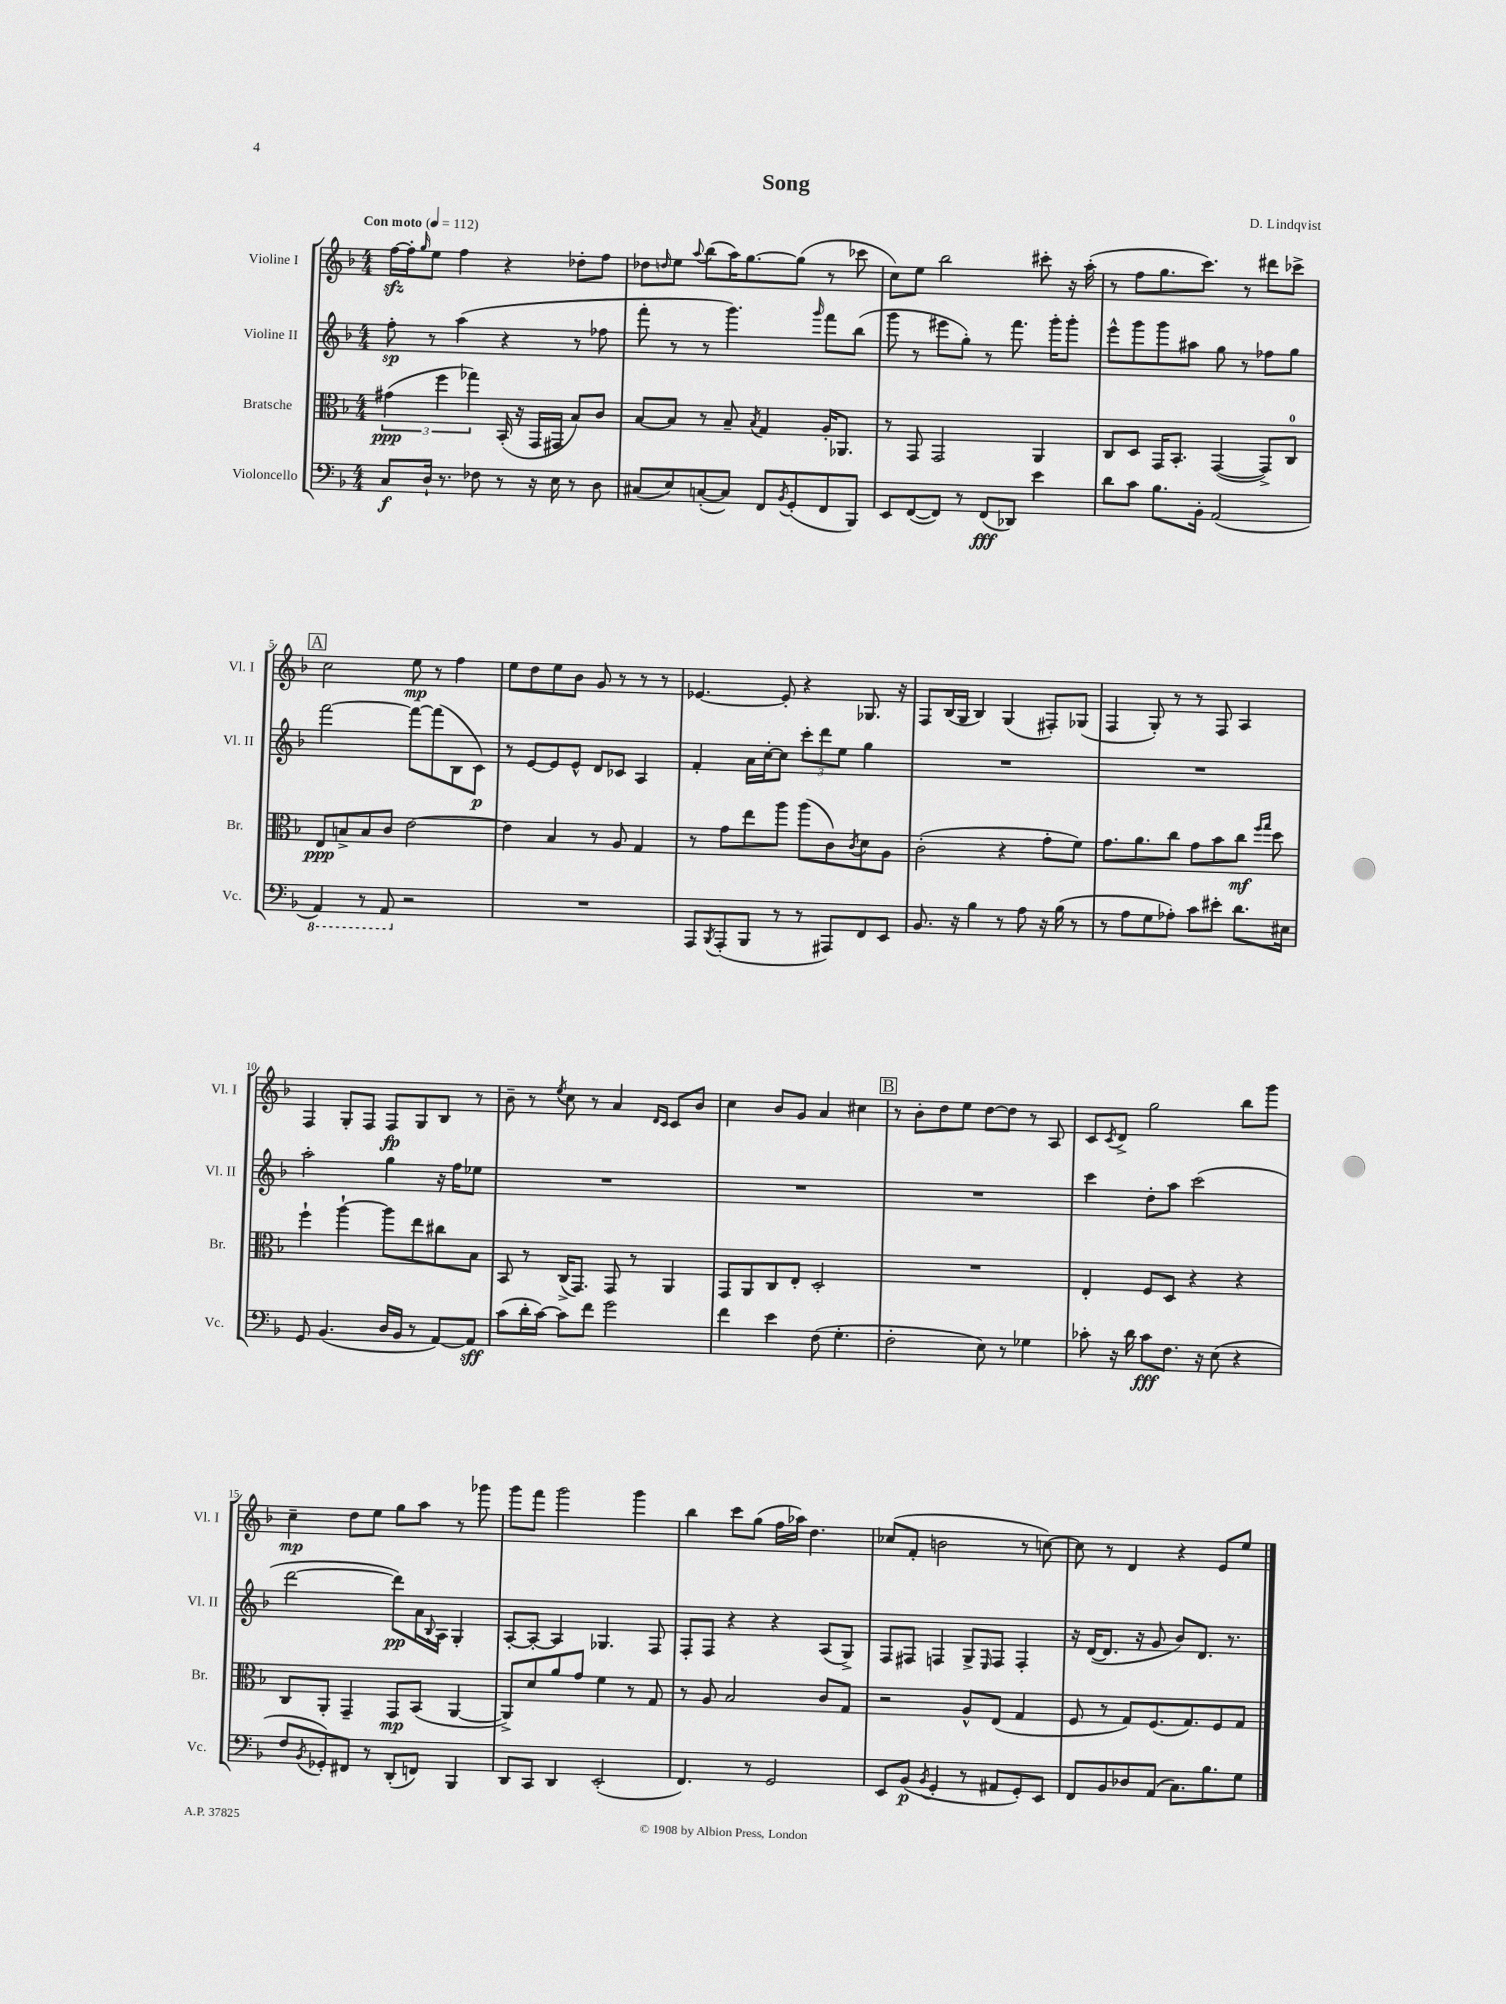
\header { title = "Song" composer = "D. Lindqvist" }
<<
\new StaffGroup <<
\new Staff = "s0" \with { instrumentName = "Violine I" shortInstrumentName = "Vl. I" } {
    \clef treble \key f \major \numericTimeSignature \time 4/4 \tempo "Con moto" 4 = 112
    f''16~\sfz f''16-. \grace { g''16 } e''8 f''4 r4 des''8-. f''8 |
    des''8 \grace { d''16 } e''8 \appoggiatura { a''8 } bes''8( a''16) g''8.~ g''8( r8 ces'''8 |
    c''8) e''8 bes''2 cis'''8-. r16 a''16-.( |
    r8 f''8 g''8. c'''8.) r8 dis'''8 ces'''8-> |
    \mark \markup { \box "A" } c''2 e''8\mp r8 f''4 |
    e''8 d''8 e''8 bes'8 g'8 r8 r8 r8 |
    ees'4.~ ees'8-. r4 ges8. r16 |
    f8 bes16( g16 bes4) g4( fis8-.) ges8( |
    f4 g8-.) r8 r8 f8 a4 |
    f4 g8-. f8 f8\fp g8 bes8 r8 |
    bes'8-- r8 \acciaccatura { e''8 } c''8 r8 a'4 \grace { d'16 c'16 } c'8 bes'8 |
    c''4 bes'8 g'8 a'4 cis''4 |
    \mark \markup { \box "B" } r8 bes'8-. d''8 e''8 d''8~ d''8 r8 a8 |
    c'8 \acciaccatura { c'8 } d'8-> g''2 bes''8 g'''8 |
    c''4--\mp d''8 e''8 g''8 a''8 r8 ges'''8 |
    g'''8 f'''8 g'''2 g'''4 |
    bes''4 c'''8 g''8( f''16 aes''16) d''4. |
    ces''8( f'8-. b'2 r8 c''8~) |
    c''8 r8 d'4 r4 e'8 e''8 \bar "|." |
}
\new Staff = "s1" \with { instrumentName = "Violine II" shortInstrumentName = "Vl. II" } {
    \clef treble \key f \major \numericTimeSignature \time 4/4
    f''8-.\sp r8 a''4( r4 r8 fes''8 |
    f'''8-. r8 r8 g'''4.) \grace { g'''16 } f'''8 bes''8( |
    g'''8 r8 eis'''8 g''8-.) r8 f'''8. g'''16-. g'''8-. |
    e'''8-^ g'''8 g'''8 ais''8 g''8 r8 fes''8 g''8 |
    \mark \markup { \box "A" } f'''2~ f'''8~ f'''8( bes8 c'8\p) |
    r8 e'8~ e'8 e'8-^ d'8 ces'8 a4 |
    f'4-. a'16 c''16~-. c''8 \tuplet 3/2 { c'''8-. d'''8 e''8 } g''4 |
    R1 |
    R1 |
    a''2-. g''4 r16 f''16 ees''8 |
    R1 |
    R1 |
    \mark \markup { \box "B" } R1 |
    c'''4 d''8-. a''8 c'''2( |
    d'''2~ d'''8\pp) a'16 \appoggiatura { bes8 } a16 g4-. |
    a8~-. a8~-. a4 ges4. f8 |
    f8-. f8 r4 r4 a8( g8->) |
    f8 fis8 f4 g8-> \grace { e16 } f8 f4-. |
    r16 d'16~( d'8. r16 g'8 bes'8) d'8. r8. \bar "|." |
}
\new Staff = "s2" \with { instrumentName = "Bratsche" shortInstrumentName = "Br." } {
    \clef alto \key f \major \numericTimeSignature \time 4/4
    \tuplet 3/2 { gis'4\ppp( f''4 ges''4) } bes,16-.( r16 g,16 gis,16 bes8) c'8 |
    bes8~ bes8 r8 bes8-- \acciaccatura { bes8 } g4 a16-. aes,8. |
    r8 g,8 g,2 a,4 |
    c8 d8 g,16 bes,8.-. g,4~( g,8->) c8-0 |
    \mark \markup { \box "A" } e8\ppp b8-> b8 c'8 e'2~ |
    e'4 bes4 r8 a8 g4 |
    r8 g'8 e''8 a''8 a''8( c'8) \acciaccatura { c'8 } d'8 a8 |
    c'2-.( r4 g'8-. f'8) |
    g'8. a'8. c''8 g'8 bes'8 c''8\mf \grace { f''16 g''16 } d''8 |
    f''4-! a''4~-! a''8 e''8 cis''8 bes8 |
    bes,8 r8 c16->( g,8.) g,8 r8 a,4 |
    g,8 a,8 c8 e8-. d2-. |
    \mark \markup { \box "B" } R1 |
    e4-. f8 d8 r4 r4 |
    c8 a,8-. g,4-- g,8\mp bes,8( a,4~ |
    a,8->) d'8 a'8 g'8 f'4 r8 g8 |
    r8 a8 bes2 c'8 g8 |
    r2 a8-^ e8( g4 |
    f8 r8 g8) f8.( g8.) f8 g8 \bar "|." |
}
\new Staff = "s3" \with { instrumentName = "Violoncello" shortInstrumentName = "Vc." } {
    \clef bass \key f \major \numericTimeSignature \time 4/4
    c8\f d16-! r8. fes8 r8 r16 e16 r8 d8 |
    cis8( e8) c8~-.( c8) f,8 \acciaccatura { bes,8 } g,8-.( f,8 bes,,8) |
    e,8 f,8~( f,8) r8 f,8\fff( des,8) e'4 |
    d'8 c'8 bes8. bes,16-. a,2( |
    \mark \markup { \box "A" } \ottava #-1 a,,4) r8 a,,8 \ottava #0 r2 |
    R1 |
    a,,8 \acciaccatura { bes,,8 } a,,8-.( bes,,8 r8 r8 ais,,8) f,8 e,8 |
    bes,8. r16 bes4 r8 a8 r16 bes16( r8 |
    r8 a8 g8 aes8-.) c'8 eis'8-. d'8. eis16 |
    g,8 bes,4.( d16 bes,16 r8 a,8~) a,8\sff |
    c'8( d'16-. c'16~) c'8 f'8 g'2 |
    f'4 e'4 f8( g4.-. |
    \mark \markup { \box "B" } f2-. e8) r8 ges4 |
    ces'8-. r16 d'16 ces'8\fff f8. r16 e8( r4 |
    f8 \acciaccatura { bes,8 } ges,8-.) fis,8 r8 d,8-.( f,8) bes,,4 |
    d,8 c,8 d,4 e,2-.( |
    f,4.) r8 g,2 |
    e,8 bes,8\p( \acciaccatura { bes,8 } g,4-. r8 ais,8 g,8-.) e,8 |
    f,8 bes,8 des8 a,8( c8.) bes8. g8 \bar "|." |
}
>>
>>
